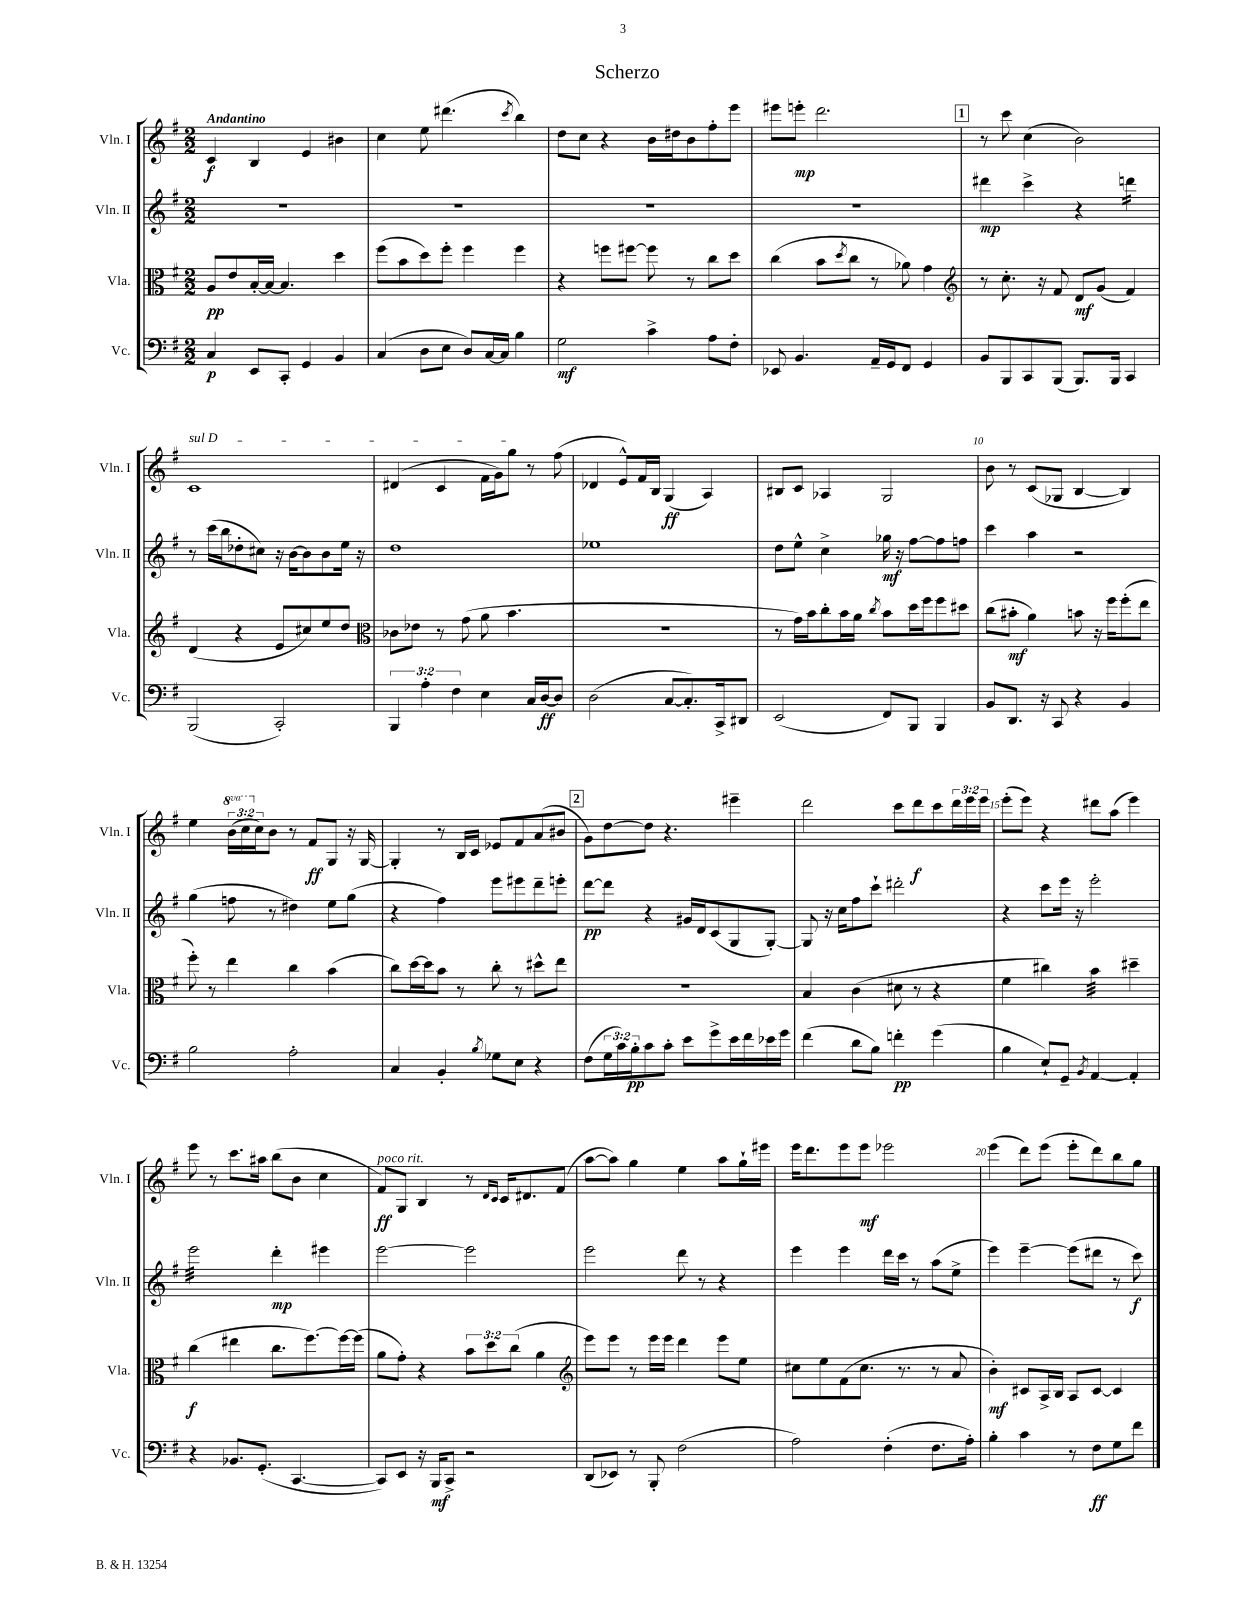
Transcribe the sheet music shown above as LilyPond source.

\header { title = "Scherzo" }
<<
\new StaffGroup <<
\new Staff = "s0" \with { instrumentName = "Vln. I" shortInstrumentName = "Vln. I" } {
    \clef treble \key g \major \numericTimeSignature \time 2/2 \override Staff.TupletNumber.text = #tuplet-number::calc-fraction-text \set Staff.ottavationMarkups = #ottavation-simple-ordinals \tempo "Andantino"
    c'4\f b4 e'4 bis'4 |
    c''4 e''8 dis'''4.( \acciaccatura { c'''8 } b''4) |
    d''8 c''8 r4 b'16 dis''16 b'8 fis''8-. e'''8 |
    eis'''8 e'''8-.\mp d'''2. |
    \mark \markup { \box "1" } r8 c'''8 c''4( b'2) |
    \once \override TextSpanner.bound-details.left.text = \markup { \italic "sul D" } c'1\startTextSpan |
    dis'4( c'4 fis'16 g'16) g''8\stopTextSpan r8 fis''8( |
    des'4 e'8-^) fis'16 b16 g4\ff( a4) |
    bis8 c'8 aes4 g2 |
    b'8 r8 c'8( ges8 b4~ b4) |
    e''4 \tuplet 3/2 { \ottava #1 b''16( c'''16 \ottava #0 c''16) } b'8 r8 fis'8\ff g8 r16 g16~ |
    g4-. r8 b16 c'16 ees'8 fis'8 a'8( bis'8 |
    \mark \markup { \box "2" } g'8) d''8~ d''8 r4. eis'''4-- |
    d'''2 c'''8 d'''8\f c'''8 \tuplet 3/2 { d'''16 e'''16 e'''16 } |
    e'''8-.( e'''8) r4 dis'''8 a''8( e'''4) |
    e'''8 r8 c'''8. ais''16 b''8( b'8 c''4 |
    fis'8\ff^\markup { \italic "poco rit." }) g8 b4 r8 \grace { d'16 c'16 } c'16 dis'8. fis'8( |
    a''8~ a''8) g''4 e''4 a''8 g''16-! eis'''16 |
    e'''16 d'''8. e'''8 e'''8\mf ees'''2 |
    e'''4( d'''8) e'''8( e'''8-. d'''8) b''8 g''8 \bar "|." |
}
\new Staff = "s1" \with { instrumentName = "Vln. II" shortInstrumentName = "Vln. II" } {
    \clef treble \key g \major \numericTimeSignature \time 2/2
    R1 |
    R1 |
    R1 |
    R1 |
    \mark \markup { \box "1" } dis'''4\mp c'''4-> r4 d'''4:16 |
    r8 c'''16( b''16 des''8-. cis''8) r16 b'16~ b'8 b'8 e''16 r16 |
    d''1 |
    ees''1 |
    d''8 e''8-^ c''4-> ges''16\mf r16 fis''8~ fis''8 f''8 |
    c'''4 a''4 r2 |
    g''4( f''8 r8 dis''4) e''8 g''8( |
    r4 fis''4) e'''8 eis'''8 d'''8-- e'''8-. |
    \mark \markup { \box "2" } d'''8~\pp d'''8 r4 gis'16 d'16 c'8( g8 g8~-.) |
    g8 r16 c''16 fis''8 c'''8-! dis'''2-. |
    r4 c'''8 e'''16 r16 e'''2-. |
    e'''2:32 d'''4-.\mp eis'''4 |
    e'''2~ e'''2 |
    e'''2 d'''8 r8 r4 |
    e'''4 e'''4 d'''16 c'''16 r8 a''8( e''8-> |
    e'''4) e'''4~-- e'''8( dis'''8 r8 c'''8\f) \bar "|." |
}
\new Staff = "s2" \with { instrumentName = "Vla." shortInstrumentName = "Vla." } {
    \clef alto \key g \major \numericTimeSignature \time 2/2 \override Staff.TupletNumber.text = #tuplet-number::calc-fraction-text
    a8\pp e'8 b16~-. b16~ b4. d''4 |
    fis''8( b'8 d''8) fis''8-. fis''4 fis''4 |
    r4 f''8 fis''8~ fis''8 r8 c''8 d''8 |
    c''4( b'8 \acciaccatura { d''8 } c''8 r8 aes'8) g'4 |
    \mark \markup { \box "1" } \clef treble r8 c''8.-. r16 fis'8 d'8\mf g'8( fis'4) |
    d'4( r4 e'8 cis''8) e''8 d''8 |
    \clef alto ces'8 ees'8 r8 g'8( a'8 b'4. |
    R1 |
    r8 g'16) b'16 c''8-. b'16 a'16 \acciaccatura { c''8 } b'8 d''16 fis''16 fis''8 dis''8 |
    c''8( bis'8-.\mf a'4) b'8 r16 fis''16 fis''8-.( e''8 |
    fis''8-.) r8 e''4 c''4 b'4( |
    c''8) d''16~ d''16 b'8 r8 c''8-. r8 dis''8-^ e''8 |
    \mark \markup { \box "2" } R1 |
    b4 c'4( dis'8 r8 r4 |
    fis'4 cis''4) b'4:32 dis''4-- |
    c''4\f( eis''4 c''8. fis''8.~) fis''16~ fis''16( |
    a'8 g'8-.) r4 \tuplet 3/2 { b'8 d''8 c''8( } a'4 |
    \clef treble e'''8) e'''8 r8 e'''16 e'''16 d'''4 e'''8 e''8 |
    cis''8 e''8 fis'8( cis''8. r8. r8 a'8 |
    b'4-.\mf) cis'8 a16-> b16 a8 cis'8~ cis'4 \bar "|." |
}
\new Staff = "s3" \with { instrumentName = "Vc." shortInstrumentName = "Vc." } {
    \clef bass \key g \major \numericTimeSignature \time 2/2 \override Staff.TupletNumber.text = #tuplet-number::calc-fraction-text
    c4\p e,8 c,8-. g,4 b,4 |
    c4( d8 e8 d8) c16~ c16 b4 |
    g2\mf c'4-> a8 fis8-. |
    ees,8 b,4. a,16-- g,16 fis,8 g,4 |
    \mark \markup { \box "1" } b,8 b,,8 c,8 b,,8( b,,8.) b,,16 c,4 |
    b,,2( c,2-.) |
    \tuplet 3/2 { b,,4 a4-. fis4 } e4 c16 d16~\ff d8 |
    d2( c8~ c8.-.) c,16-> dis,8 |
    e,2( fis,8) b,,8 b,,4 |
    b,8 d,8. r16 c,8 r4 b,4 |
    b2 a2-. |
    c4 b,4-. \acciaccatura { b8 } ges8 e8 r4 |
    \mark \markup { \box "2" } fis8( \tuplet 3/2 { g16 c'16) b16-.\pp } c'8 c'8-. e'8 g'8-> e'16 fis'16 ees'16 g'16 |
    fis'4( d'8 b8) f'4-.\pp g'4( |
    b4 e8-!) g,8-- \acciaccatura { b,8 } a,4~ a,4-. |
    r4 bes,8. g,8.-.( c,4.~ |
    c,8) e,8 r16 b,,16\mf c,8-> r2 |
    d,8( ees,8) r8 b,,8-. fis2( |
    a2) fis4-.( fis8. a16-.) |
    b4-. c'4 r8 fis8\ff g8 fis'8 \bar "|." |
}
>>
>>
\layout { \context { \Score \override BarNumber.break-visibility = ##(#f #t #t) barNumberVisibility = #(every-nth-bar-number-visible 5) } }
